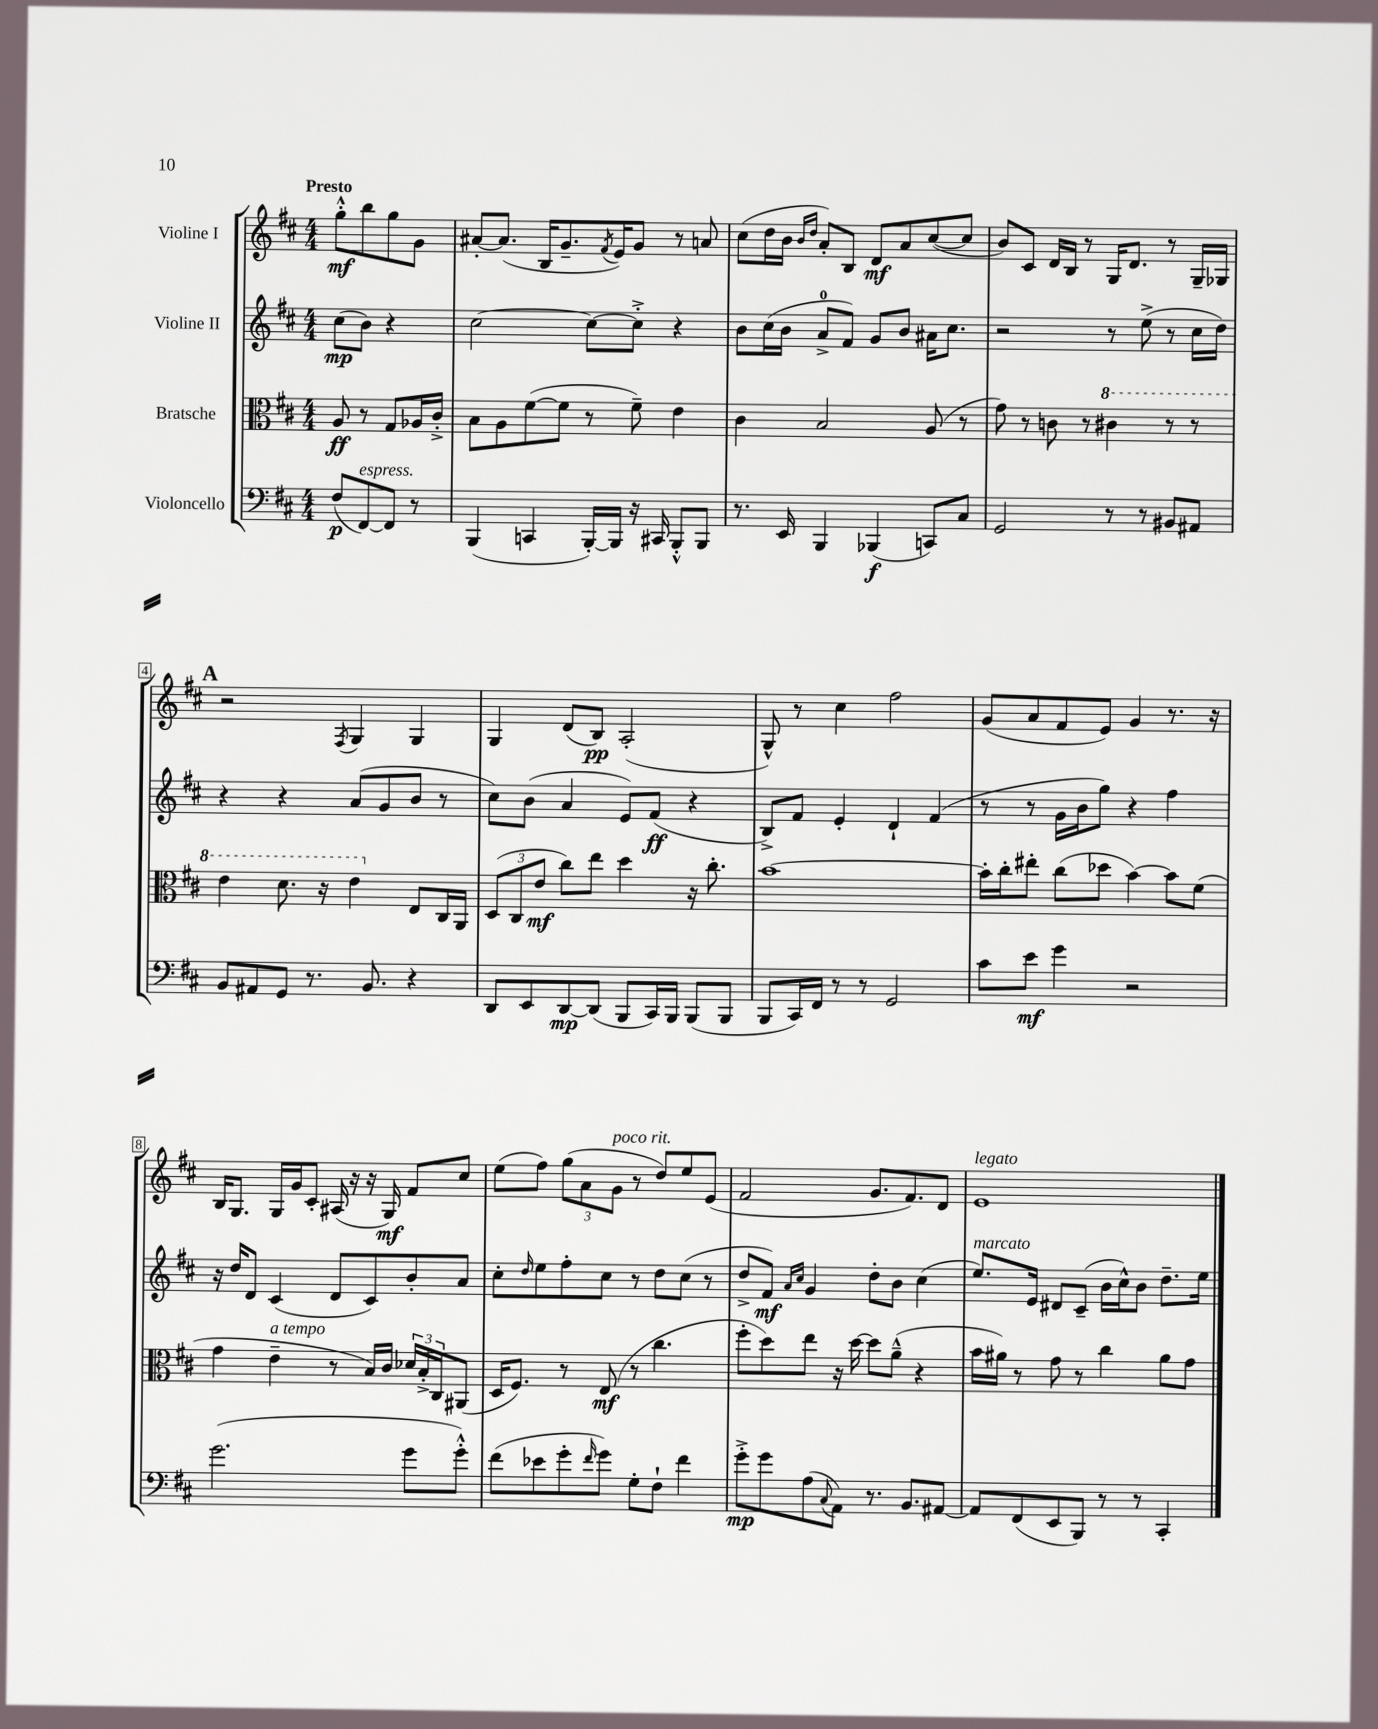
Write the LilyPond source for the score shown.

<<
\new StaffGroup <<
\new Staff = "s0" \with { instrumentName = "Violine I" } {
    \clef treble \key d \major \numericTimeSignature \time 4/4 \partial 2 \tempo "Presto"
    g''8-.-^\mf b''8 g''8 g'8 |
    ais'8~-. ais'8.( b16 g'8.-- \acciaccatura { fis'8 } e'16) g'8 r8 a'8 |
    cis''8( d''16 b'16 \grace { b'16 d''16 } a'8-.) b8 d'8\mf a'8 cis''8~( cis''8 |
    b'8) cis'8 d'16 b16 r8 g16 d'8. r8 g16-- ges16 |
    \mark \markup { \bold "A" } r2 \acciaccatura { fis8 } g4 g4 |
    g4 d'8( b8\pp) a2-.( |
    g8-^) r8 cis''4 fis''2 |
    g'8( a'8 fis'8 e'8) g'4 r8. r16 |
    b16 g8. g16 g'16 cis'8-. ais16( r16 r16 g16\mf) fis'8 cis''8 |
    e''8( fis''8) \tuplet 3/2 { g''8( a'8 g'8^\markup { \italic "poco rit." } } r8 d''8) e''8 e'8( |
    fis'2 g'8. fis'8.) d'8 |
    e'1^\markup { \italic "legato" } \bar "|." |
}
\new Staff = "s1" \with { instrumentName = "Violine II" } {
    \clef treble \key d \major \numericTimeSignature \time 4/4 \partial 2
    cis''8\mp( b'8) r4 |
    cis''2~ cis''8~ cis''8-.-> r4 |
    b'8 cis''16( b'16 a'8-0-> fis'8) g'8 b'8 ais'16 cis''8. |
    r2 r8 e''8->( r8 cis''16 d''16) |
    \mark \markup { \bold "A" } r4 r4 a'8( g'8 b'8 r8 |
    cis''8) b'8( a'4 e'8) fis'8\ff( r4 |
    b8->) fis'8 e'4-. d'4-! fis'4( |
    r8 r8 g'16 b'16 g''8) r4 fis''4 |
    r16 d''16 d'8 cis'4( d'8 cis'8) b'8-. a'8 |
    cis''8-. \grace { d''16 } e''8 fis''8-. cis''8 r8 d''8 cis''8( r8 |
    d''8-> fis'8\mf) \grace { a'16 cis''16 } g'4 d''8-. b'8 cis''4( |
    e''8.^\markup { \italic "marcato" }) e'16 dis'8 cis'8--( b'16 cis''16-^) b'8 d''8.-- e''16 \bar "|." |
}
\new Staff = "s2" \with { instrumentName = "Bratsche" } {
    \clef alto \key d \major \numericTimeSignature \time 4/4 \partial 2
    a8\ff r8 g8 aes16 cis'16-.-> |
    b8 a8 fis'8~( fis'8 r8 fis'8--) e'4 |
    cis'4 b2 a8( r8 |
    g'8) r8 c'8 r8 \ottava #1 cis''!4 r8 r8 |
    \mark \markup { \bold "A" } e''4 d''8. r16 e''4 \ottava #0 e8 cis16 a,16 |
    \tuplet 3/2 { d8( cis8 e'8\mf } cis''8) e''8 d''4 r16 cis''8.-. |
    b'1~ |
    b'16-. cis''16-. eis''8-. cis''8( des''8 b'4~) b'8 fis'8( |
    g'4 e'4--^\markup { \italic "a tempo" } r8 b16) cis'16 \tuplet 3/2 { des'16 b16-.-> cis16 } ais,8( |
    d16 fis8.) r8 e8\mf( r8 cis''4. |
    fis''8-. d''8) e''8 r16 d''16~ d''8 a'8---^( r4 |
    b'16 ais'16) r8 g'8 r8 cis''4 ais'8 g'8 \bar "|." |
}
\new Staff = "s3" \with { instrumentName = "Violoncello" } {
    \clef bass \key d \major \numericTimeSignature \time 4/4 \partial 2
    fis8\p( fis,8~^\markup { \italic "espress." }) fis,8 r8 |
    b,,4( c,4 b,,16~-.) b,,16 r16 cis,16 b,,8-.-^ b,,8 |
    r8. e,16 b,,4 bes,,4\f( c,8) cis8 |
    g,2 r8 r8 bis,8 ais,8 |
    \mark \markup { \bold "A" } b,8 ais,8 g,8 r8. b,8. r4 |
    d,8 e,8 d,8~\mp d,8( b,,8 cis,16) b,,16 b,,8( b,,8 |
    b,,8 cis,16) fis,16 r8 r8 g,2 |
    cis'8 e'8\mf g'4 r2 |
    g'2.( g'8 g'8-.-^) |
    fis'8( ees'8 g'8-. \grace { fis'16 } g'8) g8-. fis8-! fis'4 |
    g'8-.->\mp g'8 a8( \appoggiatura { cis8 } a,8) r8. b,8. ais,8~ |
    ais,8 fis,8( e,8 b,,8) r8 r8 cis,4-. \bar "|." |
}
>>
>>
\layout { \context { \Score \override BarNumber.stencil = #(make-stencil-boxer 0.1 0.3 ly:text-interface::print) } }
